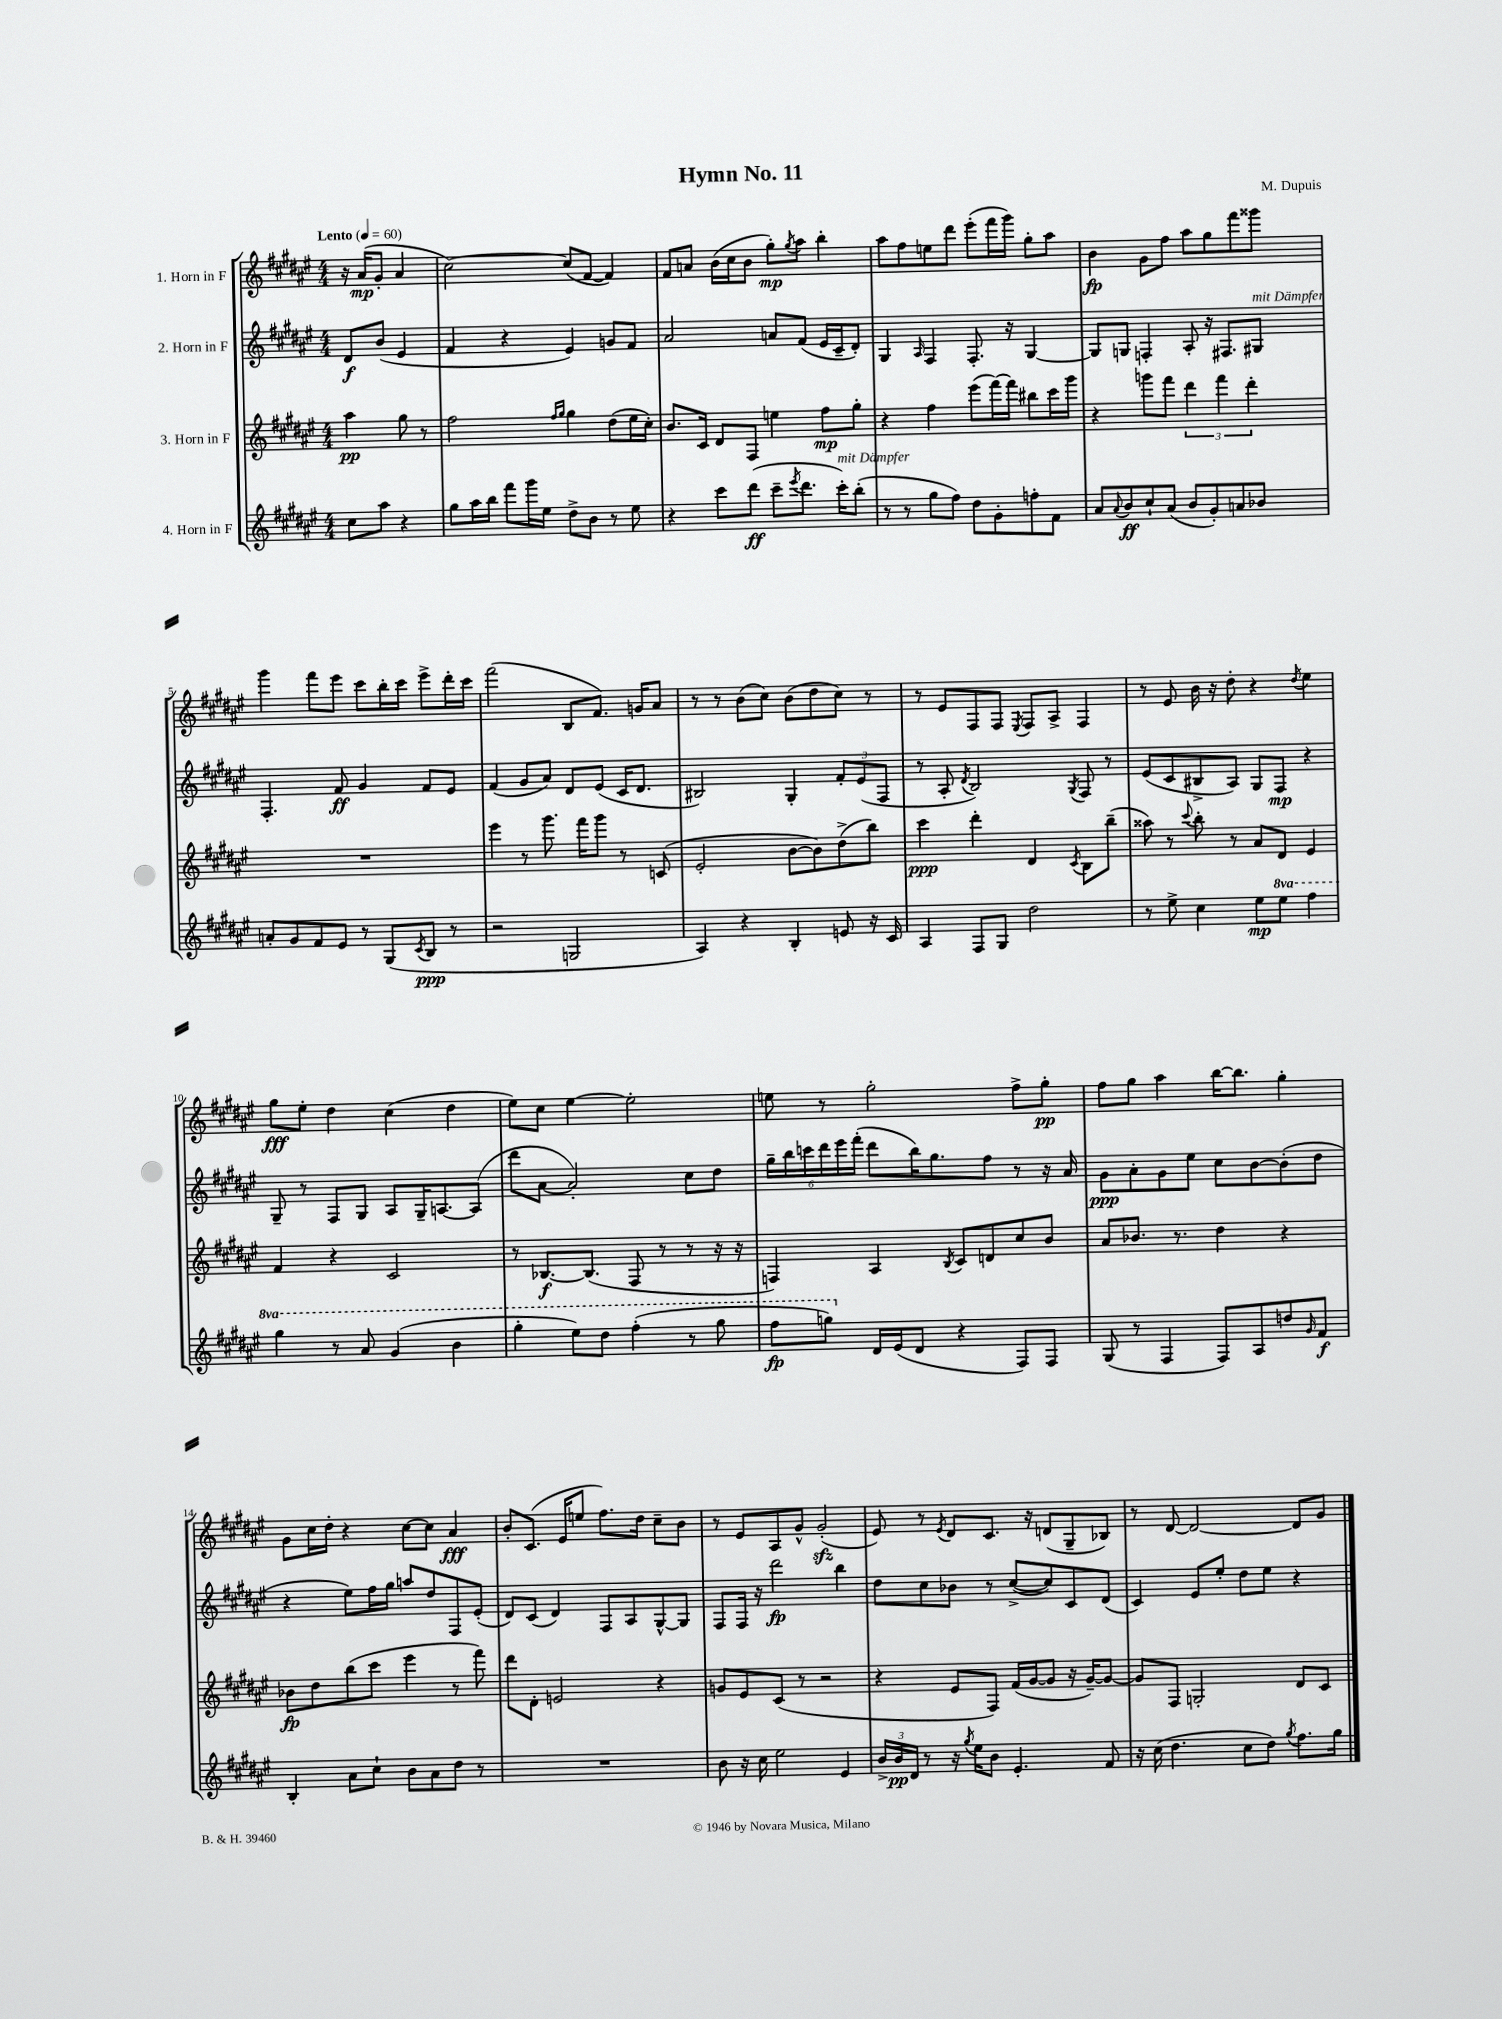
\header { title = "Hymn No. 11" composer = "M. Dupuis" }
<<
\new StaffGroup <<
\new Staff = "s0" \with { instrumentName = "1. Horn in F" } {
    \clef treble \key fis \major \numericTimeSignature \time 4/4 \partial 2 \tempo "Lento" 4 = 60
    r16 ais'16\mp( gis'8-. ais'4 |
    cis''2~) cis''8( fis'8~ fis'4) |
    fis'8 a'8 b'16( cis''16 b'8 gis''8-.\mp) \acciaccatura { gis''8 } ais''8 b''4-. |
    ais''8 fis''8 e''8 dis'''8 eis'''8-.( fis'''16 gis'''16) gis''8-. ais''8 |
    b'4\fp gis'8 fis''8 ais''8 gis''8 fis'''8 gisis'''8 |
    gis'''4 fis'''8 eis'''8 cis'''8 b''16-. cis'''16 eis'''8-> dis'''16-. cis'''16 |
    fis'''2( b8 fis'8.) g'16 ais'8 |
    r8 r8 b'8( cis''8) b'8( dis''8 cis''8) r8 |
    r8 eis'8 fis8 fis8 \acciaccatura { eis8 } fis8 ais8-> fis4 |
    r8 eis'8 b'16 r16 dis''8-. r4 \acciaccatura { dis''8 } eis''4 |
    gis''8\fff eis''8-. dis''4 cis''4( dis''4 |
    eis''8) cis''8 eis''4~ eis''2-. |
    e''8 r8 gis''2-. fis''8-> gis''8-.\pp |
    fis''8 gis''8 ais''4 b''16~ b''8. gis''4-. |
    gis'8 cis''16 dis''16-. r4 cis''8~ cis''8 ais'4\fff |
    b'8-. cis'8.( eis'16 e''8 fis''8.) dis''16 cis''8-- b'8 |
    r8 eis'8 ais8 gis'8-^ gis'2-.\sfz( |
    eis'8) r8 \acciaccatura { eis'8 } dis'8 cis'8. r16 d'8( gis8-- bes8) |
    r8 dis'8~ dis'2~ dis'8 gis'8 \bar "|." |
}
\new Staff = "s1" \with { instrumentName = "2. Horn in F" } {
    \clef treble \key fis \major \numericTimeSignature \time 4/4 \partial 2
    dis'8\f b'8( eis'4 |
    fis'4 r4 eis'4) g'8 fis'8 |
    ais'2 a'8 fis'8( eis'16 cis'16-- dis'8-.) |
    gis4 \grace { ais16 } fis4 fis8.-. r16 gis4~ |
    gis8 g8 f4-. ais8-. r16 fis8. gis8^\markup { \italic "mit Dämpfer" } |
    fis4.-. fis'8\ff gis'4 fis'8 eis'8 |
    fis'4( gis'8 ais'8) dis'8 eis'8( cis'16 dis'8. |
    bis2) gis4-. \tuplet 3/2 { fis'8-. eis'8( fis8 } |
    r8 ais8-. \acciaccatura { dis'8 } b2) \acciaccatura { gis8 } fis8 r8 |
    eis'8( cis'8 bis8-> ais8) gis8 fis8\mp r4 |
    gis8-- r8 fis8 gis8 ais8 gis16-- a8.~ a8( |
    dis'''8 ais'8~ ais'2-.) cis''8 dis''8 |
    \tuplet 6/4 { gis''16-- b''16 c'''16 dis'''16 eis'''16 fis'''16-.( } dis'''8 b''16) gis''8. fis''8 r8 r16 ais'16 |
    gis'8\ppp ais'8-. gis'8 eis''8 cis''8 b'8~ b'8-.( dis''8 |
    r4 eis''8) fis''16 gis''16 a''8 dis''8 fis8 eis'8-.( |
    dis'8) cis'8( dis'4) fis8 ais8 gis8~-^ gis8 |
    fis8 fis16 r16 dis'''2\fp b''4 |
    dis''8 cis''8 bes'8 r8 cis''8~->( cis''8) cis'8 dis'8( |
    cis'4) eis'8 eis''8-. dis''8 eis''8 r4 \bar "|." |
}
\new Staff = "s2" \with { instrumentName = "3. Horn in F" } {
    \clef treble \key fis \major \numericTimeSignature \time 4/4 \partial 2
    ais''4\pp gis''8 r8 |
    fis''2 \grace { fis''16 gis''16 } gis''4 dis''8( eis''16 cis''16-.) |
    b'8. cis'16 dis'8 fis8 e''4 fis''8\mp gis''8-. |
    r4 fis''4 eis'''8( fis'''16~) fis'''16 bis''8 cis'''16 gis'''16 |
    r4 g'''8 fis'''8 \tuplet 3/2 { dis'''4 fis'''4 dis'''4-. } |
    R1 |
    eis'''4 r8 gis'''8. fis'''16 gis'''8 r8 c'8( |
    eis'2-. b'8~ b'8) dis''8->( b''8) |
    cis'''4\ppp dis'''4-. dis'4 \acciaccatura { cis'8 } b8 b''8--( |
    aisis''8) r8 \appoggiatura { cis'''8 } b''8-. r8 ais'8 dis'8 eis'4 |
    fis'4 r4 cis'2 |
    r8 bes8.~\f bes8.( fis8 r8 r8 r16 r16 |
    f4) ais4 \acciaccatura { b8 } cis'8 d'8 cis''8 b'8 |
    ais'8 bes'8. r8. dis''4 r4 |
    bes'8\fp dis''8 b''8( cis'''8 eis'''4 r8 fis'''8) |
    dis'''8 dis'8-. e'2 r4 |
    g'8 eis'8 cis'8( r8 r2 |
    r4 eis'8 fis8) fis'16( gis'16~ gis'8 r16 gis'16~--) gis'8~ |
    gis'8 fis8 g2-. dis'8 cis'8 \bar "|." |
}
\new Staff = "s3" \with { instrumentName = "4. Horn in F" } {
    \clef treble \key fis \major \numericTimeSignature \time 4/4 \set Staff.ottavationMarkups = #ottavation-simple-ordinals \partial 2
    cis''8 ais''8 r4 |
    gis''8 ais''16 b''16 fis'''8 gis'''16 eis''16 dis''8-> b'8 r8 eis''8 |
    r4 cis'''8 dis'''8\ff( cis'''8-- \acciaccatura { eis'''8 } dis'''8. cis'''16-.^\markup { \italic "mit Dämpfer" }) b''8-.( |
    r8 r8 gis''8 fis''8) dis''8 gis'8-. f''8-. fis'8 |
    ais'8 \appoggiatura { ais'8 } b'8\ff cis''8-! ais'8( b'8 gis'8-.) a'8 bes'8 |
    a'8-. gis'8 fis'8 eis'8 r8 gis8( \acciaccatura { cis'8 } b8\ppp r8 |
    r2 g2 |
    ais4) r4 b4-. e'8 r16 cis'16 |
    ais4 fis8 gis8 dis''2 |
    r8 eis''8-> cis''4 eis''8\mp \ottava #1 eis'''8 fis'''4 |
    gis'''4 r8 ais''8 gis''4( b''4 |
    gis'''4-. eis'''8) dis'''8 fis'''4-.( r8 gis'''8 |
    fis'''8\fp g'''8) \ottava #0 dis'16 eis'16( dis'8 r4 fis8) fis8 |
    gis8( r8 fis4 fis8) ais8 d''8 \grace { gis'16 } fis'8\f |
    b4-. ais'8 cis''8-! b'8 ais'8 dis''8 r8 |
    R1 |
    b'8 r16 cis''16 eis''2 eis'4 |
    \tuplet 3/2 { b'16-> b'16\pp dis'16 } r8 r16 \acciaccatura { gis''8 } eis''16 b'8 eis'4.-. fis'8 |
    r16 cis''16( dis''4. cis''8 dis''8) \acciaccatura { gis''8 } fis''8. gis''16 \bar "|." |
}
>>
>>
